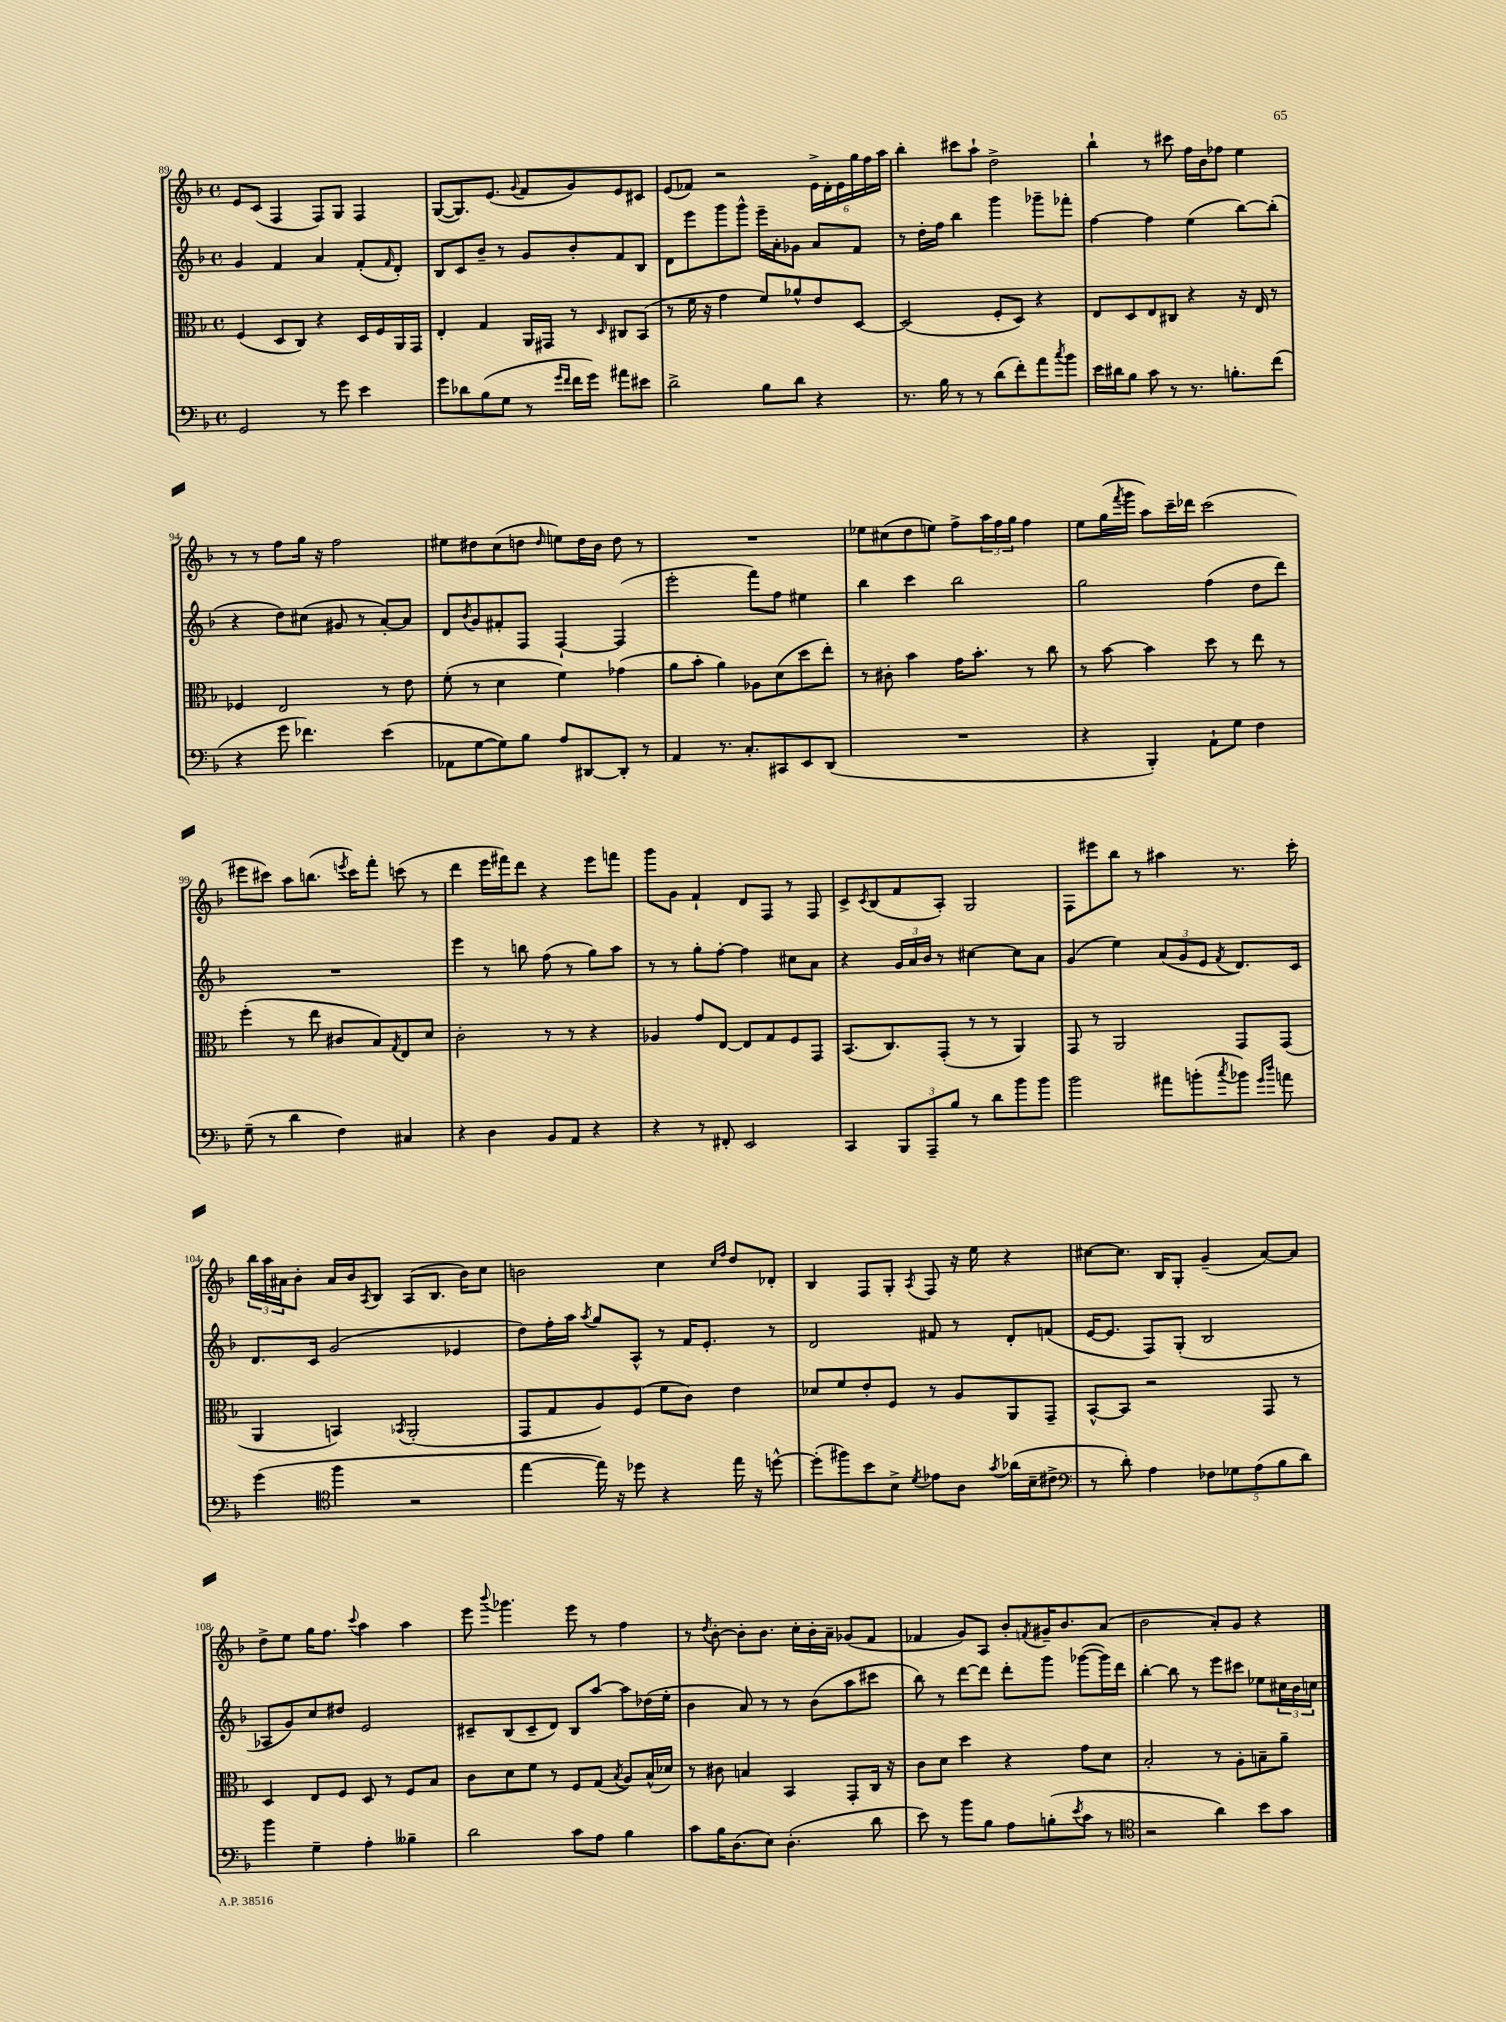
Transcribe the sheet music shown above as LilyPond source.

<<
\new StaffGroup <<
\new Staff = "s0" {
    \clef treble \key f \major \defaultTimeSignature \time 4/4
    e'8 c'8( f4 f8) g8 f4 |
    g8~( g8.) e'8.( \appoggiatura { g'8 } f'8 g'8) e'8 cis'8 |
    e'8( fes'8) r2 \tuplet 6/4 { e'16-> d'16-. e'16 g''16 f''16 a''16 } |
    bes''4-. cis'''8 a''8-! d''2-> |
    bes''4-! r8 cis'''8 f''16 bes'16 fes''8 e''4 |
    r8 r8 f''8 g''16 r16 f''2 |
    eis''8 dis''8 c''8( d''8 \grace { d''16 } e''8) d''16 bes'16 d''8 r8 |
    R1 |
    ees''8 cis''8( d''8 e''8) f''8-> \tuplet 3/2 { a''16 f''16 g''16 } f''4 |
    e''8 g''16( \acciaccatura { f'''8 } g'''16 a''8) c'''16-- des'''16 c'''2( |
    eis'''8 cis'''8) a''8 b''8.( \acciaccatura { e'''8 } cis'''16) f'''8-. c'''8( r8 |
    d'''4 e'''16 fis'''16) d'''8 r4 e'''8 f'''8 |
    g'''8 g'8 f'4-! d'8 f8 r8 f8 |
    c'8-> \acciaccatura { c'8 } bes8( f'8 a8-.) g2 |
    f8 eis'''8 bes''8 r8 ais''4 r8. c'''16-. |
    \tuplet 3/2 { bes''16 a''16 ais'16 } bes'8-. ais'16 bes'16 \acciaccatura { a8 } bes8 a8( bes8. bes'16) c''8 |
    b'2 c''4 \grace { c''16 f''16 } d''8 des'8-. |
    bes4 f8 g8-. \acciaccatura { a8 } f8 r16 e''16 r4 |
    cis''8~ cis''8. bes16 g8-. g'4--( a'8~) a'8 |
    d''8-> e''8 g''16 f''8. \appoggiatura { c'''8 } a''4 a''4 |
    e'''8 \appoggiatura { bes'''8 } ges'''4. e'''8 r8 f''4 |
    r8 \acciaccatura { d''8 } bes'8~-. bes'8-. bes'8. c''16-. bes'16-. a'16-- ges'8( f'8 |
    fes'4 g'8) a8 bes'8-. \acciaccatura { f'8 } gis'16-- bes'8. a'8( |
    bes'2 a'8-.) g'8 r4 \bar "|." |
}
\new Staff = "s1" {
    \clef treble \key f \major \defaultTimeSignature \time 4/4
    g'4 f'4 a'4 f'8-.( \grace { f'16 } d'8-.) |
    bes8 c'8 bes'8-- r8 g'8 bes'8-. f'8 bes8 |
    d'8 e'''8 g'''8 g'''8-^ e'''16-- a'16-. ges'8 a'8 f'8 |
    r8 d''16-. f''16 bes''4 g'''4 ges'''8-- fes'''8-. |
    f''4~ f''4 e''4( bes''8~) bes''8-.( |
    r4 d''8) cis''8( gis'8 r8 a'8~-.) a'8 |
    d'8 \acciaccatura { bes'8 } g'8 fis'8-. f8 f4~-! f4( |
    e'''2-. f'''8) f''8 eis''4 |
    bes''4 c'''4 bes''2 |
    g''2 f''4( d''8 d'''8) |
    R1 |
    e'''4 r8 b''8 f''8( r8 g''8) a''8 |
    r8 r8 g''8-. f''8~-. f''4 cis''8 a'8 |
    r4 \tuplet 3/2 { g'16 a'16 bes'16 } r8 cis''4~ cis''8 a'8 |
    g'4( e''4) \tuplet 3/2 { a'8( g'8 e'8 } \acciaccatura { f'8 } d'8.) c'16 |
    d'8. c'16 g'2( ees'4 |
    d''8) f''16-. a''16 \acciaccatura { a''8 } g''8 a8-^ r8 f'16 e'8.-. r8 |
    d'2 fis'8 r8 d'8-. f'8( |
    e'16~ e'8. f8) g8-.( bes2 |
    aes8 g'8) c''8 dis''8 e'2 |
    cis'8-- bes8( cis'8-- d'8) bes8 a''8~ a''8 des''16( e''16-. |
    bes'4 a'8) r8 r8 bes'8( a''8 cis'''8 |
    bes''8) r8 d'''8~ d'''8 d'''8-. g'''8 ges'''8~( ges'''16) d'''16 |
    bes''4~-. bes''8 r8 e'''8 cis'''8 ees''8 \tuplet 3/2 { cis''16 bes'16 c''16 } \bar "|." |
}
\new Staff = "s2" {
    \clef alto \key f \major \defaultTimeSignature \time 4/4
    f4( d8 c8) r4 d16 f16 a,16 g,16 |
    e4-. g4 a,16 gis,16 r8 \grace { d16 } cis8 bes,8( |
    r8 f'16 r16 g'4 f'8) aes'8-^ e'8 d8~ |
    d2( f8-. d8) r4 |
    e8 d8 e8 cis8 r4 r16 e16 r8 |
    fes4 e2 r8 e'8 |
    f'8-.( r8 d'4 f'4) ges'4( |
    a'8 bes'8-. a'4) aes8 d'8( d''8 e''8-.) |
    r8 cis'8-. bes'4 g'16 bes'8.-. r8 c''8 |
    r8 bes'8~ bes'4 d''8 r8 e''8 r8 |
    f''4-.( r8 e''8 cis'8 bes8) \acciaccatura { g8 } e8 d'8 |
    c'2-. r8 r8 r4 |
    aes4 g'8 e8~ e8 g8 f8 g,8 |
    bes,8.( c8.) g,8-.( r8 r8 a,4) |
    g,8 r8 a,2 g,8 g,8( |
    a,4 b,4) \acciaccatura { bes,8 } a,2-.( |
    g,8 g8 a8) f8( f'8 c'8) e'4 |
    des'8 f'8 e'8-. f8 r8 a8 a,8 g,8-- |
    bes,8~-^ bes,8 r2 g,8 r8 |
    d4 e8 f8 d8 r8 f8 bes8 |
    c'8 d'8 f'8 r8 f8 g8( \acciaccatura { bes8 } a8) bes16-^( des'16) |
    r8 cis'8 b4 bes,4 g,8-. c16 r16 |
    c'8 d'8 d''4 r4 g'8 d'8 |
    bes2-. r8 a8-. b8-- a'8-- \bar "|." |
}
\new Staff = "s3" {
    \clef bass \key f \major \defaultTimeSignature \time 4/4
    g,2 r8 g'8 e'4 |
    g'8 des'8 bes8( g8 r8 \grace { g'16 f'16 } f'16 g'16) ais'8 eis'8 |
    d'2-> bes8 d'8 r4 |
    r8. bes16 r8 r8 d'8( f'8-.) a'8 \acciaccatura { c''8 } bes'8 |
    e'16 dis'16 bes8 c'8 r8 r8. b8.-. f'8( |
    r4 g'8 fes'4.) e'4( |
    aes,8 g8~ g8) bes8 a8 dis,8~ dis,8-. r8 |
    a,4 r8. c8.-. cis,8 e,8 d,8( |
    R1 |
    r4 bes,,4-.) a,8-! g8 f4 |
    g8--( r8 d'4 f4) cis4 |
    r4 d4 bes,8 a,8 r4 |
    r4 r8 fis,8-. e,2 |
    c,4 \tuplet 3/2 { bes,,8 a,,8-- bes8 } r8 d'8 bes'8 bes'8 |
    bes'2 ais'8 b'8-.( \acciaccatura { c''8 } bes'8) \grace { g'16 d''16 } a'8 |
    g'4( \clef tenor f''4 r2 |
    e''4~ e''16) r16 des''8 r4 e''16 r16 d''8~-^ |
    d''8-.( fis''8) bes'8 bes8-> \acciaccatura { d'8 } ees'8 a8 \acciaccatura { g'8 } aes'16( bes16-- cis'8-> |
    \clef bass r8 d'8-.) a4 \tuplet 5/4 { fes8 ges8 a8( bes8 d'8) } |
    bes'4 g4-- a4-. beses4-- |
    d'2 c'8 a8 bes4 |
    c'8 bes16 d8.( e8) d4.-.( d'8 |
    e'8) r8 bes'8 bes8 a8 b8-.( \acciaccatura { e'8 } c'8 r8 |
    \clef tenor r2 a'4) bes'8 g'8 \bar "|." |
}
>>
>>
\layout { \context { \Score currentBarNumber = #89 } }
